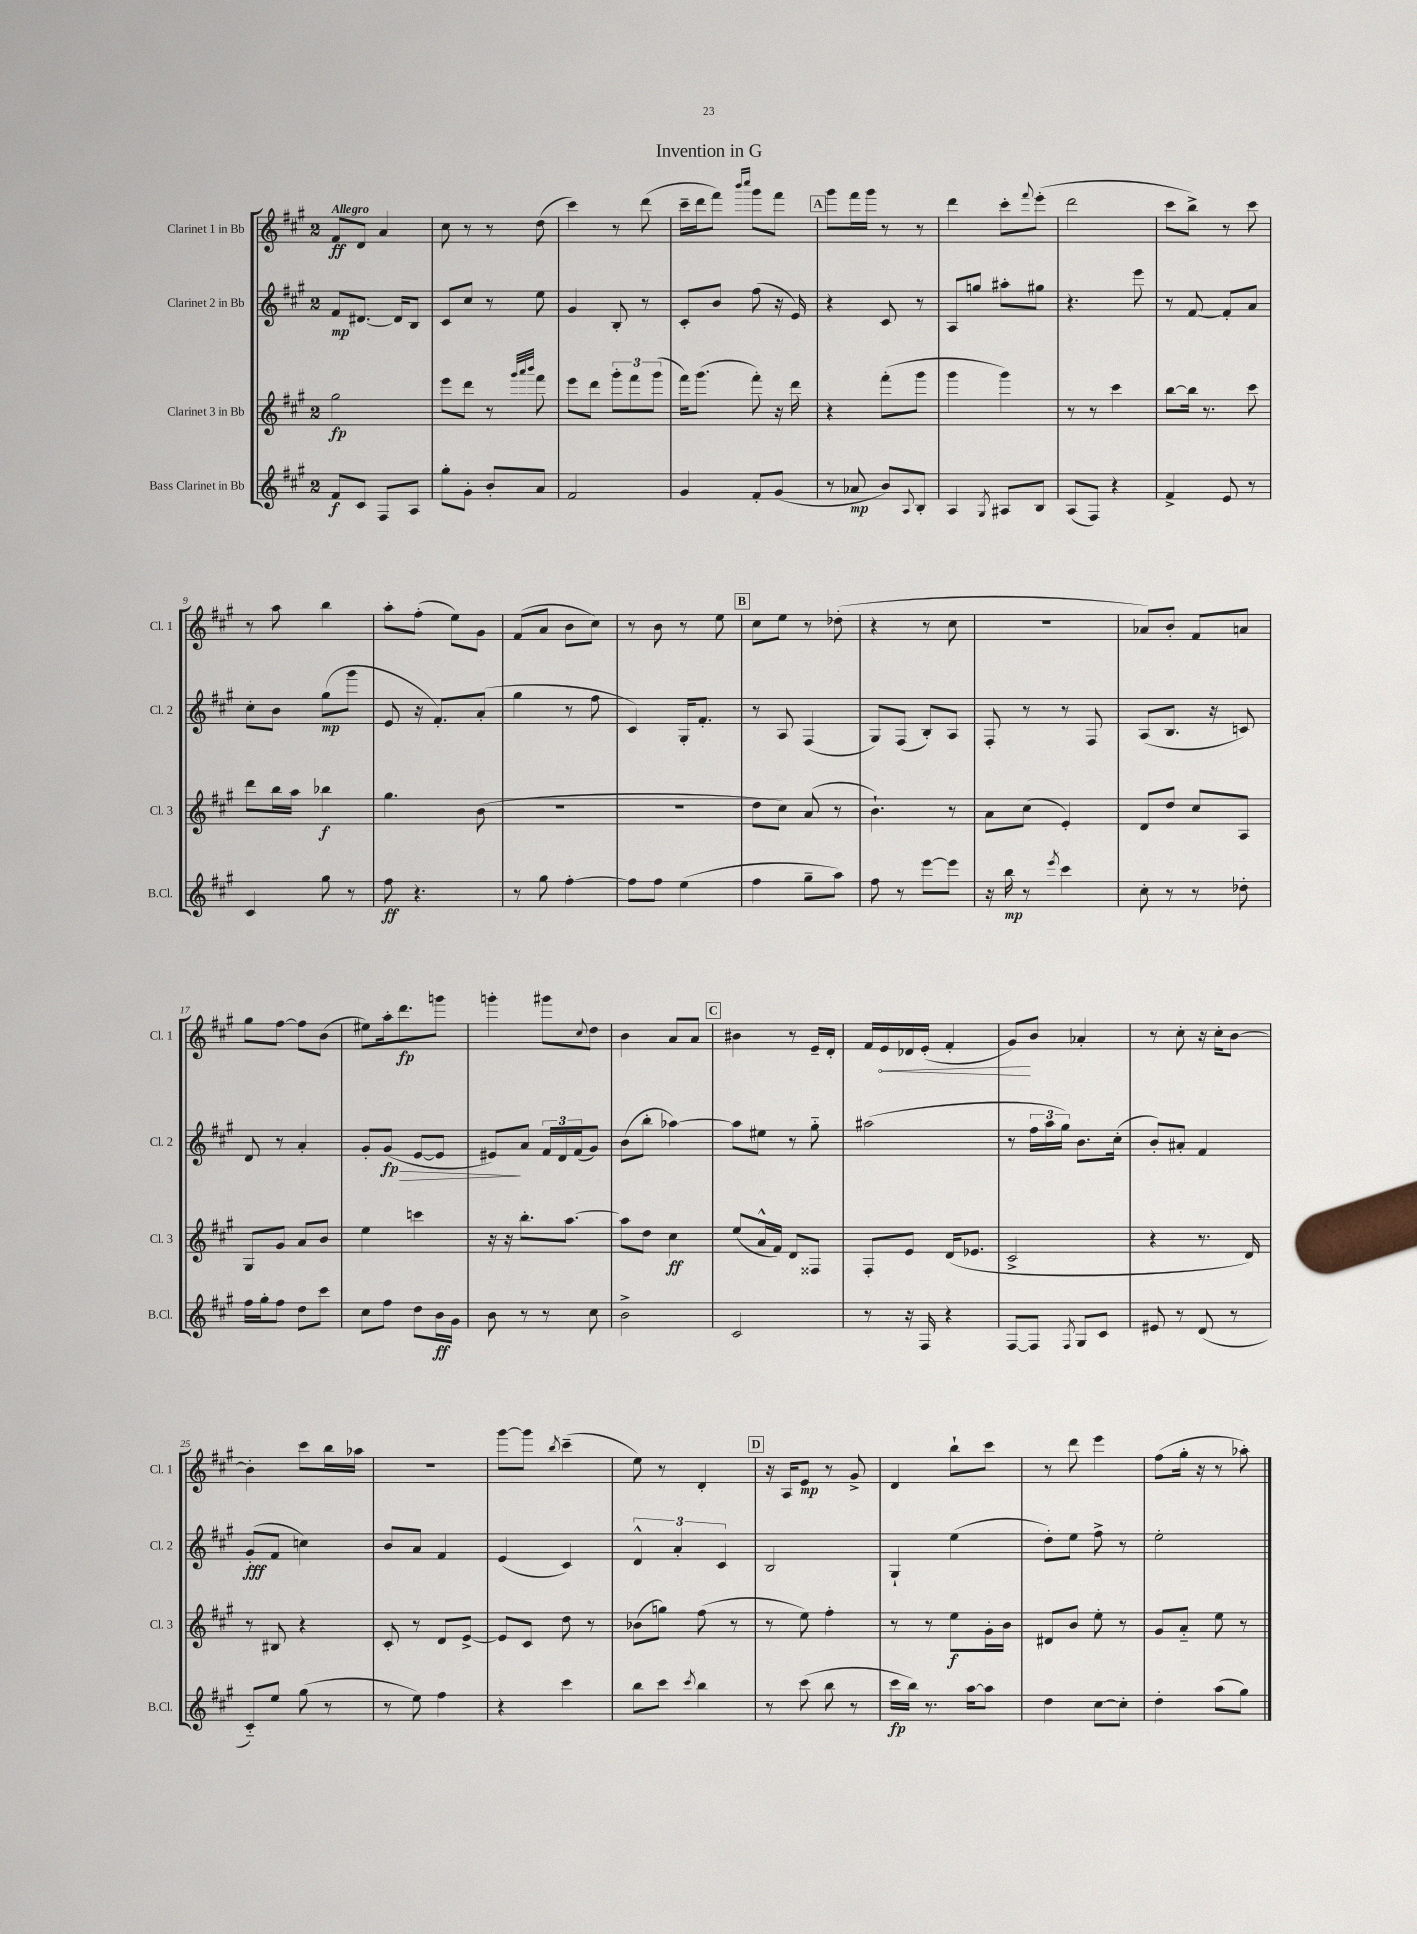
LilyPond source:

\header { title = "Invention in G" }
<<
\new StaffGroup <<
\new Staff = "s0" \with { instrumentName = "Clarinet 1 in Bb" shortInstrumentName = "Cl. 1" } {
    \clef treble \key a \major \once \override Staff.TimeSignature.style = #'single-digit \time 2/4 \tempo "Allegro"
    fis'8\ff d'8 a'4 |
    cis''8 r8 r8 d''8( |
    cis'''4) r8 d'''8( |
    cis'''16-- d'''16 fis'''8) \grace { b'''16 cis''''16 } gis'''8 fis'''8 |
    \mark \markup { \box "A" } gis'''8 fis'''16 gis'''16 r8 r8 |
    d'''4 cis'''8-. \appoggiatura { fis'''8 } e'''8-.( |
    d'''2 |
    cis'''8 b''8->) r8 cis'''8 |
    r8 a''8 b''4 |
    a''8-. fis''8-.( e''8) gis'8 |
    fis'8( a'8 b'8 cis''8) |
    r8 b'8 r8 e''8 |
    \mark \markup { \box "B" } cis''8 e''8 r8 des''8-.( |
    r4 r8 cis''8 |
    R2 |
    aes'8) b'8-. fis'8 a'8 |
    gis''8 fis''8~ fis''8 b'8( |
    eis''8) a''16-. d'''8.\fp g'''8 |
    g'''4-. gis'''8 \appoggiatura { cis''8 } d''8 |
    b'4 a'8 a'8 |
    \mark \markup { \box "C" } bis'4 r8 e'16-- d'16-. |
    fis'16 \once \override Hairpin.circled-tip = ##t e'16\< des'16 e'16-.( fis'4-. |
    gis'8\!) b'8 aes'4-. |
    r8 cis''8-. r16 cis''16-. b'8~ |
    b'4-. cis'''8 b''16 aes''16 |
    R2 |
    gis'''8~ gis'''8 \acciaccatura { b''8 } cis'''4--( |
    e''8) r8 d'4-. |
    \mark \markup { \box "D" } r16 a16 e'8\mp r8 gis'8-> |
    d'4 b''8-! cis'''8 |
    r8 d'''8 e'''4 |
    fis''8( gis''16-. r16 r8 aes''8-.) \bar "|." |
}
\new Staff = "s1" \with { instrumentName = "Clarinet 2 in Bb" shortInstrumentName = "Cl. 2" } {
    \clef treble \key a \major \once \override Staff.TimeSignature.style = #'single-digit \time 2/4
    fis'8\mp dis'8.~ dis'16 b8 |
    cis'8 cis''8 r8 e''8 |
    gis'4 b8-. r8 |
    cis'8-. b'8 fis''8( r16 e'16) |
    \mark \markup { \box "A" } r4 cis'8 r8 |
    a8 g''8 ais''8-. gis''8 |
    r4. e'''8 |
    r8 fis'8~ fis'8-. a'8 |
    cis''8-. b'8 gis''8\mp( gis'''8 |
    e'8 r16 fis'8.-.) a'8-.( |
    gis''4 r8 fis''8 |
    cis'4) gis16-. fis'8.-. |
    \mark \markup { \box "B" } r8 a8 fis4( |
    gis8) fis8( b8-.) a8 |
    fis8-. r8 r8 fis8 |
    a8( b8. r16 c'8) |
    d'8 r8 a'4-. |
    gis'8-. gis'8\fp\>( e'8~ e'8 |
    eis'8\!) a'8 \tuplet 3/2 { fis'16 d'16 fis'16( } gis'8) |
    b'8( b''8-. aes''4~) |
    \mark \markup { \box "C" } aes''8 eis''8 r8 gis''8-_ |
    ais''2( |
    r8 \tuplet 3/2 { fis''16 a''16 gis''16) } b'8. cis''16-.( |
    b'8-.) ais'8-. fis'4 |
    gis'8-.\fff( fis'8 c''4) |
    b'8 a'8 fis'4 |
    e'4( cis'4) |
    \tuplet 3/2 { d'4-^ a'4-. cis'4 } |
    \mark \markup { \box "D" } b2 |
    gis4-! e''4( |
    d''8-.) e''8 fis''8-> r8 |
    e''2-. \bar "|." |
}
\new Staff = "s2" \with { instrumentName = "Clarinet 3 in Bb" shortInstrumentName = "Cl. 3" } {
    \clef treble \key a \major \once \override Staff.TimeSignature.style = #'single-digit \time 2/4
    gis''2\fp |
    e'''8 d'''8 r8 \grace { gis'''32 a'''32 b'''32 } fis'''8 |
    e'''8 d'''8 \tuplet 3/2 { gis'''8-. fis'''8 gis'''8( } |
    fis'''16) gis'''8.( fis'''8-.) r16 d'''16 |
    \mark \markup { \box "A" } r4 fis'''8-.( gis'''8 |
    gis'''4 gis'''4) |
    r8 r8 cis'''4 |
    b''8~ b''16 r8. cis'''8 |
    d'''8 b''16 a''16 bes''4\f |
    gis''4. b'8( |
    r2 |
    R2 |
    \mark \markup { \box "B" } d''8 cis''8) a'8( r8 |
    b'4.-!) r8 |
    a'8 cis''8( e'4-.) |
    d'8 d''8 cis''8 a8 |
    gis8 gis'8 a'8 b'8 |
    e''4 c'''4 |
    r16 r16 b''8.-. a''8.~ |
    a''8 d''8 cis''4\ff |
    \mark \markup { \box "C" } e''8( a'16-^ fis'16) d'8 fisis8 |
    fis8-. e'8 d'16( ees'8. |
    cis'2-> |
    r4 r8. d'16) |
    r8 bis8 r4 |
    cis'8-. r8 d'8 e'8~-> |
    e'8 cis'8 d''8 r8 |
    bes'8( g''8) fis''8( r8 |
    \mark \markup { \box "D" } r8 e''8) fis''4-. |
    r8 r8 e''8\f gis'16-. b'16 |
    dis'8 b'8 e''8-. r8 |
    gis'8 a'8-_ e''8 r8 \bar "|." |
}
\new Staff = "s3" \with { instrumentName = "Bass Clarinet in Bb" shortInstrumentName = "B.Cl." } {
    \clef treble \key a \major \once \override Staff.TimeSignature.style = #'single-digit \time 2/4
    fis'8\f cis'8 fis8 a8 |
    gis''8-. gis'8-. b'8-. a'8 |
    fis'2 |
    gis'4 fis'8-. gis'8( |
    \mark \markup { \box "A" } r8 aes'8\mp b'8) \appoggiatura { a8 } b8-. |
    a4 \acciaccatura { gis8 } ais8 b8 |
    a8( fis8) r4 |
    fis'4-> e'8 r8 |
    cis'4 gis''8 r8 |
    fis''8\ff r4. |
    r8 gis''8 fis''4~-. |
    fis''8 fis''8 e''4( |
    \mark \markup { \box "B" } fis''4 gis''8-- a''8) |
    fis''8 r8 e'''8~ e'''8 |
    r16 b''16\mp r8 \acciaccatura { e'''8 } cis'''4 |
    cis''8-. r8 r8 des''8-. |
    fis''16 gis''16-. fis''8 d''8 cis'''8 |
    cis''8 fis''8 d''8 b'16\ff gis'16 |
    b'8 r8 r8 cis''8 |
    b'2-> |
    \mark \markup { \box "C" } cis'2 |
    r8 r16 fis16 r4 |
    fis8~ fis8 \acciaccatura { fis8 } gis8 cis'8 |
    eis'8 r8 d'8( r8 |
    cis'8-_) e''8 gis''8( r8 |
    r8 e''8) fis''4 |
    r4 cis'''4 |
    b''8 cis'''8 \acciaccatura { cis'''8 } b''4 |
    \mark \markup { \box "D" } r8 cis'''8( b''8 r8 |
    cis'''16\fp b''16) r8. a''16~ a''8 |
    d''4 cis''8~ cis''8-. |
    d''4-. a''8( gis''8) \bar "|." |
}
>>
>>
